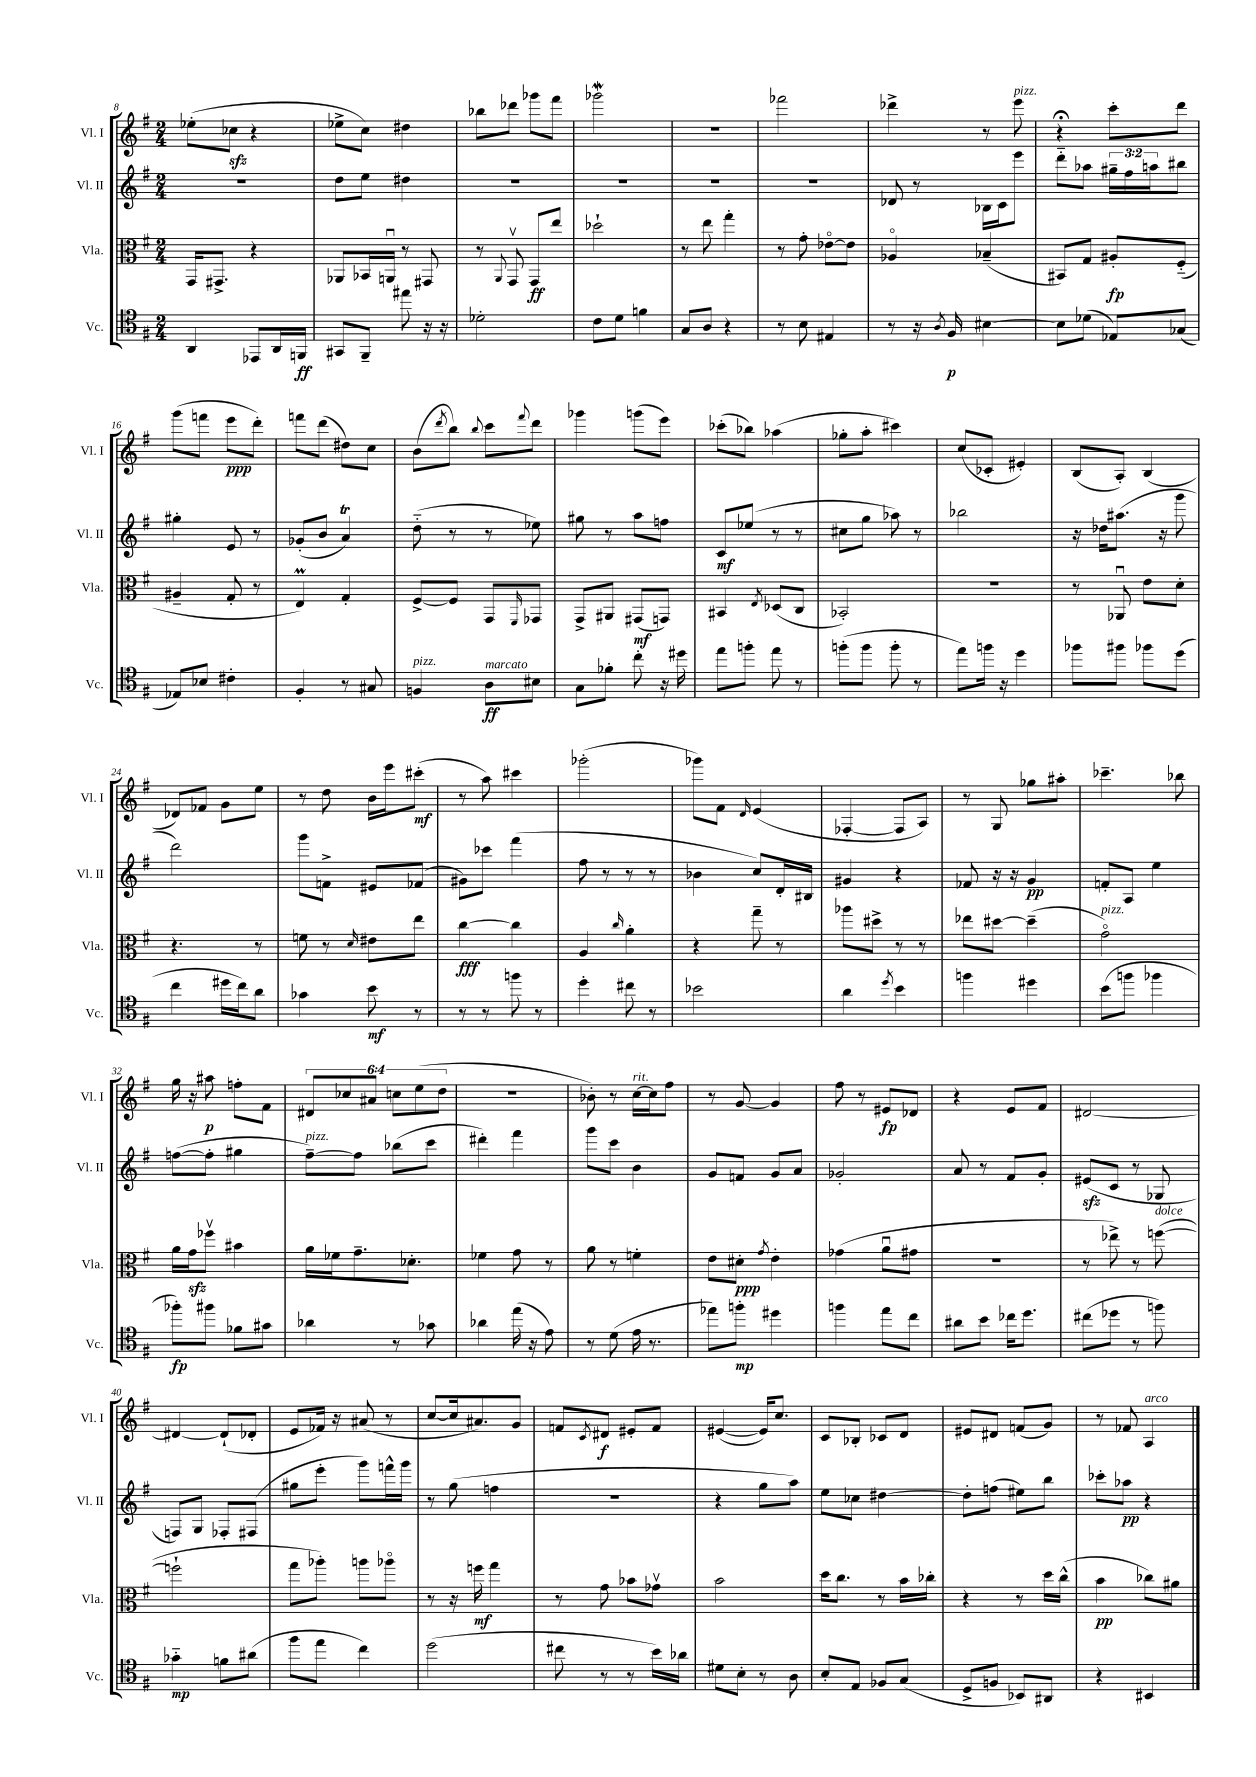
<<
\new StaffGroup <<
\new Staff = "s0" \with { instrumentName = "Vl. I" shortInstrumentName = "Vl. I" } {
    \clef treble \key g \major \numericTimeSignature \time 2/4 \override Staff.TupletNumber.text = #tuplet-number::calc-fraction-text
    ees''8-.( ces''8\sfz r4 |
    ees''8-> c''8) dis''4 |
    bes''8 des'''8 ges'''8 fis'''8 |
    ges'''2\mordent |
    R2 |
    fes'''2 |
    des'''4-> r8 e'''8^\markup { \italic "pizz." } |
    r4\fermata c'''8-. d'''8 |
    g'''8( f'''8 e'''8\ppp d'''8-.) |
    f'''8 d'''8( dis''8) c''8 |
    b'8( \acciaccatura { d'''8 } b''8) \appoggiatura { b''8 } c'''8 \appoggiatura { fis'''8 } d'''8 |
    ges'''4 g'''8( e'''8) |
    ces'''8-.( bes''8) aes''4( |
    ges''8-. a''8-. cis'''4) |
    c''8( ces'8-. eis'4-.) |
    b8( a8-.) b4( |
    des'8) fes'8 g'8 e''8 |
    r8 d''8 b'16 e'''16 cis'''8-.\mf( |
    r8 a''8) cis'''4 |
    ges'''2-.( |
    ges'''8) fis'8 \grace { d'16 } e'4( |
    fes4~-. fes8 a8) |
    r8 g8 ges''8 ais''8-. |
    ces'''4.-- bes''8 |
    g''16 r16 ais''8\p f''8-. fis'8 |
    \tuplet 6/4 { dis'8 ces''8 ais'8 c''8 e''8( d''8 } |
    r2 |
    bes'8-.) r8 c''16~^\markup { \italic "rit." } c''16 fis''8 |
    r8 g'8~ g'4 |
    fis''8 r8 eis'8\fp des'8 |
    r4 e'8 fis'8 |
    dis'2~ |
    dis'4~ dis'8-!( des'8-. |
    e'8 fes'16) r16 ais'8( r8 |
    c''8~ c''16 ais'8.) g'8 |
    f'8 \acciaccatura { c'8 } dis'8\f eis'8-. f'8 |
    eis'4~( eis'16) c''8. |
    c'8 bes8-. ces'8 d'8 |
    eis'8 dis'8 f'8( g'8) |
    r8 fes'8 a4^\markup { \italic "arco" } \bar "|." |
}
\new Staff = "s1" \with { instrumentName = "Vl. II" shortInstrumentName = "Vl. II" } {
    \clef treble \key g \major \numericTimeSignature \time 2/4 \override Staff.TupletNumber.text = #tuplet-number::calc-fraction-text
    r2 |
    d''8 e''8 dis''4 |
    R2 |
    R2 |
    R2 |
    R2 |
    des'8 r8 bes16 c'16 e'''8 |
    d'''8-_ aes''8 \tuplet 3/2 { gis''16-- fis''16 a''16 } bis''8 |
    gis''4-. e'8 r8 |
    ges'8-.( b'8 a'4\trill) |
    d''8-_( r8 r8 ees''8) |
    gis''8 r8 a''8 f''8 |
    c'8\mf ees''8( r8 r8 |
    cis''8 g''8 aes''8) r8 |
    bes''2 |
    r16 des''16 ais''8.( r16 g'''8 |
    d'''2) |
    g'''8 f'8-> eis'8 fes'8( |
    gis'8) ces'''8 fis'''4( |
    fis''8 r8 r8 r8 |
    bes'4 c''8) d'16-. bis16 |
    gis'4 r4 |
    fes'8 r16 r16 g'4\pp |
    f'8-. a8 e''4 |
    f''8~( f''8-. gis''4 |
    fis''8~--^\markup { \italic "pizz." }) fis''8 bes''8( c'''8 |
    dis'''4-.) fis'''4 |
    g'''8 c'''8 b'4 |
    g'8 f'8 g'8 a'8 |
    ges'2-. |
    a'8 r8 fis'8 g'8-. |
    eis'8\sfz( c'8 r8 ges8 |
    f8) g8 fes8-. fis8( |
    gis''8 e'''8-. g'''8) f'''16-^ g'''16 |
    r8 g''8( f''4 |
    r2 |
    r4 g''8 a''8) |
    e''8 ces''8 dis''4~ |
    dis''8-. f''8( eis''8) b''8 |
    ces'''8-. aes''8\pp r4 \bar "|." |
}
\new Staff = "s2" \with { instrumentName = "Vla." shortInstrumentName = "Vla." } {
    \clef alto \key g \major \numericTimeSignature \time 2/4
    g,16 gis,8.-> r4 |
    aes,8 bes,16 a,16\downbow r8 gis,8 |
    r8 \appoggiatura { a,8 } g,8\upbow g,8\ff e''8 |
    des''2-! |
    r8 e''8 g''4-. |
    r8 g'8-. ees'8~\flageolet ees'8 |
    aes4\flageolet bes4--( |
    bis,8) g8 ais8-.\fp fis8-_( |
    ais4-- g8-. r8 |
    e4\prall) g4-. |
    fis8~-> fis8 g,8 \grace { fis,16 } ges,8 |
    g,8-> ais,8 gis,8\mf( g,8) |
    bis,4 \acciaccatura { e8 } des8( c8 |
    bes,2-.) |
    R2 |
    r8 aes,8\downbow e'8 d'8-. |
    r4. r8 |
    f'8 r8 \grace { d'16 } eis'8 e''8 |
    c''4~\fff c''4 |
    a4 \grace { c''16 } a'4-. |
    r4 g''8-- r8 |
    aes''8 dis''8-> r8 r8 |
    ees''8 dis''8~ dis''4--( |
    g'2\flageolet^\markup { \italic "pizz." }) |
    a'16 g'16\sfz fes''8\upbow bis'4 |
    a'16 fes'16 g'8.-- des'8.-. |
    fes'4 g'8 r8 |
    a'8 r8 f'4-. |
    e'8 dis'8-.\ppp \acciaccatura { g'8 } e'4-. |
    ges'4( a'8\downbow gis'8 |
    R2 |
    r8 ees''8->) r8 f''8~^\markup { \italic "dolce" }( |
    f''2-! |
    g''8 aes''8-.) a''8 aes''8\flageolet |
    r8 r16 f''16\mf g''4 |
    r8 g'8 bes'8 ges'8\upbow |
    b'2 |
    d''16 c''8. r8 b'16 ces''16-. |
    r4 r8 d''16 c''16-^( |
    b'4\pp ces''8) ais'8 \bar "|." |
}
\new Staff = "s3" \with { instrumentName = "Vc." shortInstrumentName = "Vc." } {
    \clef tenor \key g \major \numericTimeSignature \time 2/4
    a,4 ees,8 a,16 f,16\ff |
    gis,8 fis,8-- eis''8 r16 r16 |
    des'2-. |
    c'8 d'8 f'4 |
    g8 a8 r4 |
    r8 b8 eis4 |
    r8 r16 \acciaccatura { a8 } fis16\p bis4~ |
    bis8 des'8( ees8) ges8( |
    ees8) bes8 cis'4-. |
    fis4-. r8 gis8 |
    f4^\markup { \italic "pizz." } a8\ff^\markup { \italic "marcato" } bis8 |
    g8 fes'8-. c''8-. r16 dis''16 |
    e''8 f''8-. e''8 r8 |
    f''8-.( f''8 f''8-. r8 |
    e''8) f''16 r16 d''4 |
    fes''8 fis''8 fes''8 d''8( |
    c''4 dis''16 c''16) a'8 |
    ges'4 b'8\mf r8 |
    r8 r8 f''8 r8 |
    d''4-. cis''8 r8 |
    bes'2 |
    a'4 \acciaccatura { d''8 } b'4 |
    f''4 dis''4 |
    b'8( f''8 fes''4 |
    fes''8-.\fp) fis''8 fes'8 gis'8 |
    aes'4 r8 ges'8 |
    aes'4 e''16( r16 e'8) |
    r8 d'8( e'16 r8. |
    ees''8) f''8-.\mp dis''4 |
    f''4 e''8 c''8 |
    ais'8 b'8 ces''16 d''8. |
    cis''8( des''8 r8 f''8) |
    ges'4-_\mp f'8 ais'8( |
    fis''8 e''8 c''4) |
    d''2( |
    cis''8 r8 r8 b'16) aes'16 |
    dis'8 b8-. r8 a8 |
    b8-. e8 fes8 g8( |
    d8-> f8 bes,8) ais,8 |
    r4 bis,4 \bar "|." |
}
>>
>>
\layout { \context { \Score currentBarNumber = #8 } }
